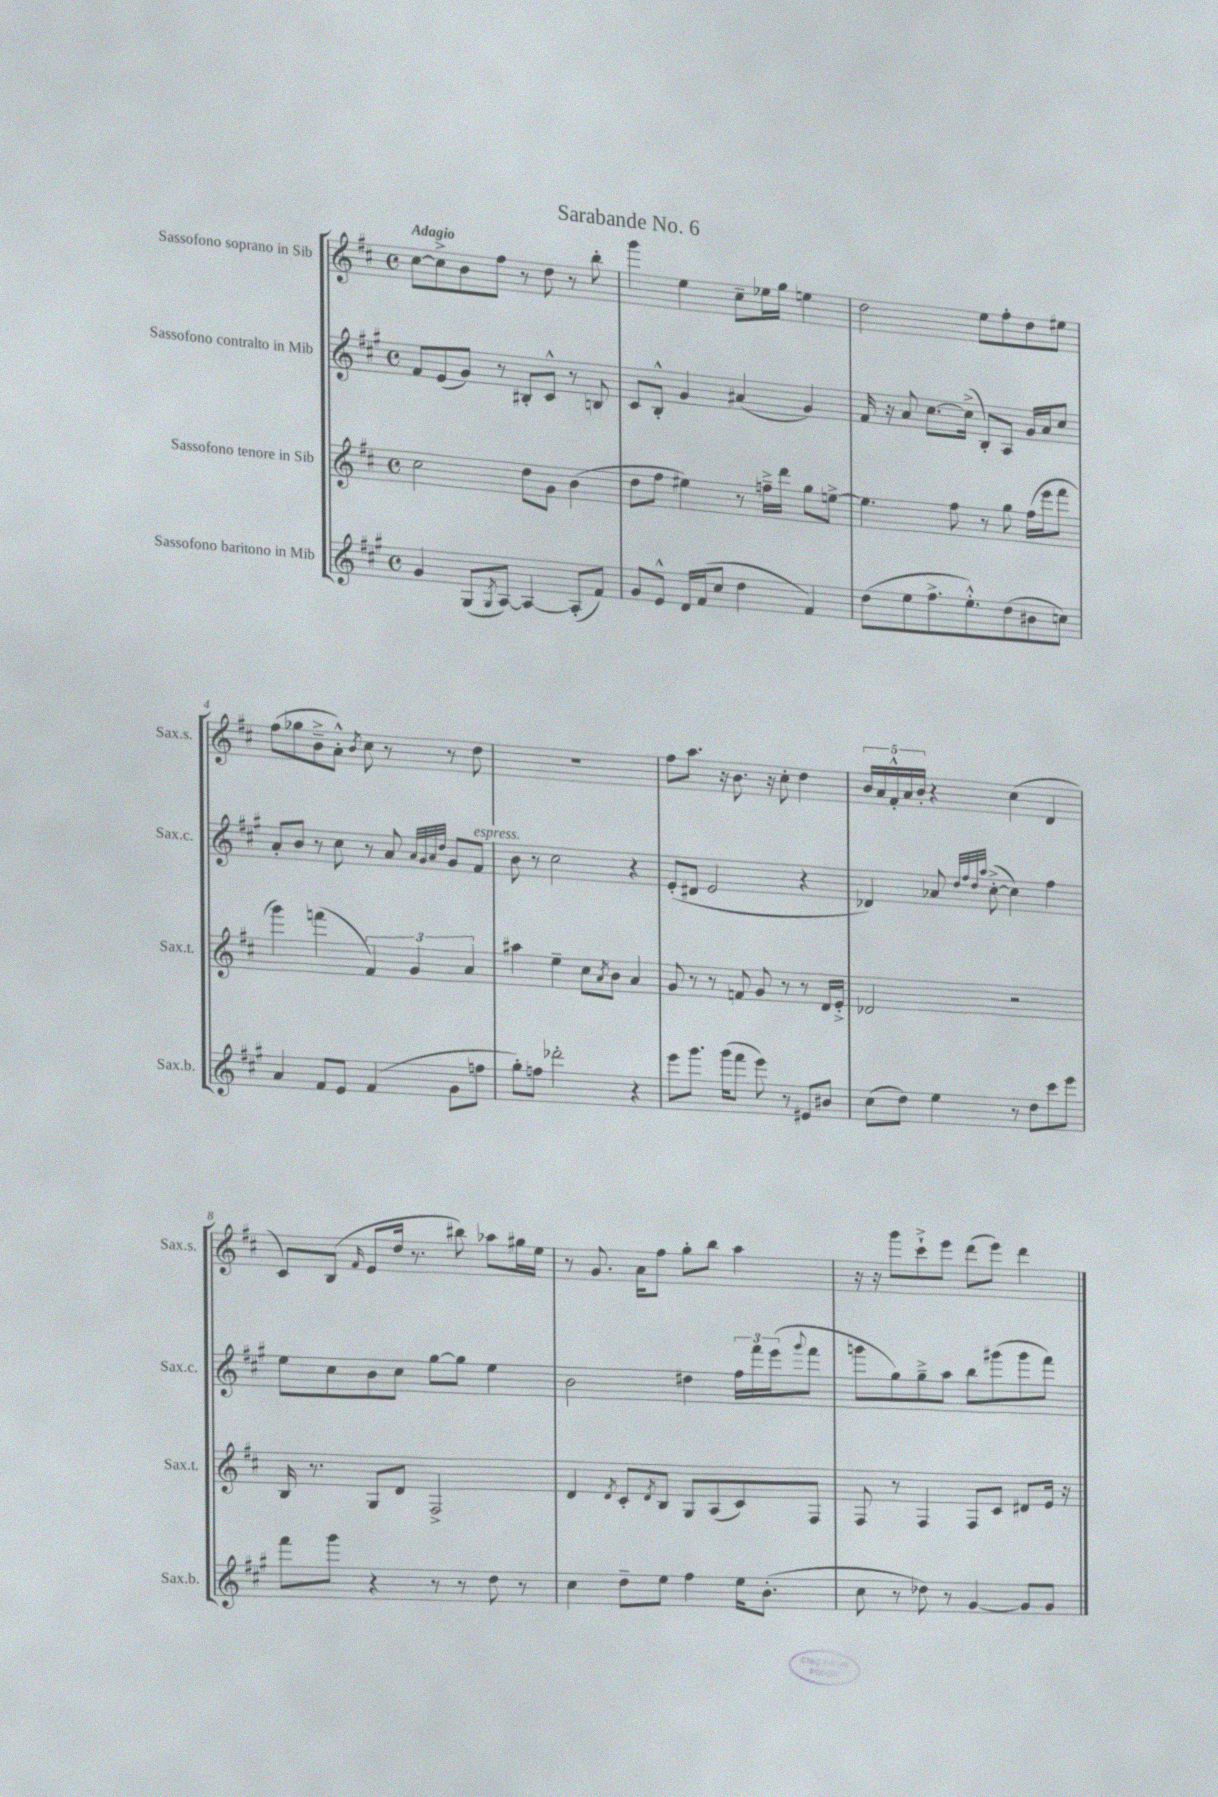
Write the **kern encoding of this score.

**kern	**kern	**kern	**kern
*staff4	*staff3	*staff2	*staff1
*clefG2	*clefG2	*clefG2	*clefG2
*k[f#c#g#]	*k[f#c#]	*k[f#c#g#]	*k[f#c#]
*M4/4	*M4/4	*M4/4	*M4/4
*met(c)	*met(c)	*met(c)	*met(c)
4g#	2cc#	8f#	[8cc#
.	.	(8e	8cc#^]
(8G#	.	8g#)	8b
8qG#	.	.	.
[8A)	.	8r	8ff#
4A_	8dd	8B#'	8r
.	8g	8c#^^	8dd
(8A']	(4b	8r	8r
8f#)	.	8B	8bb'
=	=	=	=
8g#	8dd	8c#	4ggg
8e^^	8ff#	8B'^^	.
16d	4ee#)	4g#	4ee
(16f#	.	.	.
8cc#	.	.	.
4dd	8r	(4a#	8cc#~
.	16ff~^	.	16ee-
.	16ddd	.	16gg
4f#)	8gg	4g#)	4ee
.	[8ee^	.	.
=	=	=	=
(8dd	4.ee]	16f#	2dd
.	.	16r	.
8ee	.	8a	.
8.ff#^	.	[8.cc#	.
.	8ff#	.	.
8.ee'^^)	.	(16cc#^]	.
.	8r	8B')	8ee
(8dd	8gg	8A	8ff#'
8b#	(16ff#	16g#	8dd
.	16eee	16a	.
8cc)	8fff#	8cc#	8ee#
=	=	=	=
4a	4ggg)	8a'	(8ff#
.	.	8b	8gg-
8f#	(4fff	8r	8b~^
8e	.	8cc#	8a'^^)
.	.	.	8qb
(4f#	6f#)	8r	8cc#
.	.	8a	8r
.	6g	.	.
.	.	32qqa	.
.	.	32qqg#	.
.	.	32qqa	.
.	.	32qqdd	.
8g#	.	8g#	8r
.	6a	.	.
8ff	.	8f#	8dd
=	=	=	=
8gg#')	4aa#	8b	1r
8ff	.	8r	.
2ddd-'	4ee~	2cc#	.
.	8cc#	.	.
.	8qa	.	.
.	8b	.	.
4r	4a	4r	.
=	=	=	=
8eee	8g	(8e'	8ff#
8.ggg#	8r	8d#	8.aa
.	8r	2e	.
(16ggg#	.	.	16r
8fff#	8f	.	8.b
8eee)	8g	.	.
.	.	.	16r
8r	8r	.	8cc#'
8e#	8r	4r	4dd
8b#	16d	.	.
.	16e'^	.	.
=	=	=	=
(8cc#	2d-	4d-)	20b
.	.	.	20a
.	.	.	20f#'^^
8dd)	.	.	.
.	.	.	20a
.	.	.	20b'
4ee	.	8a-	4r
.	.	32qqdd	.
.	.	32qqff#	.
.	.	32qqdd	.
.	.	32qqaa	.
.	.	([8cc#'^	.
8r	2r	4cc#])	(4cc#
8dd	.	.	.
8ccc#	.	4ff#	4d
8eee	.	.	.
=	=	=	=
8fff#	16B	8ee	8c#)
.	8.r	.	.
8ggg#	.	8cc#	(8B
.	.	.	16qqf#
4r	8G	8b	8e
.	8d	8cc#	16dd
.	.	.	8.r
8r	2F#^	[8gg#	.
8r	.	8gg#]	8bb#)
8dd	.	4ee	8aa-
8r	.	.	16gg#
.	.	.	16ee
=	=	=	=
4cc#	4d	2b	8r
.	.	.	8.g
.	8qd	.	.
8dd~	8c#'	.	.
.	.	.	16a
.	8qd	.	.
8ee	8B	.	8ff#
4ff#	8G	4dd#	8gg'
.	(8A	.	8bb
16ee	8c#)	24ff#	4aa
.	.	24fff#	.
(8.b'	.	.	.
.	.	(24eee	.
.	.	8qqggg#	.
.	8F#	8fff#	.
=	=	=	=
8cc#	8F#	8ggg	16r
.	.	.	16r
8r	8r	8gg#)	8ggg
8dd-)	4F#	8gg#~^	8ccc#`^
8r	.	8aa	8eee
[4g#	8F#	8bb	(8ddd
.	8c#	(8ggg#	8eee)
8g#]	8d#	8ggg#	4ddd
8g#	16e	8fff#)	.
.	16r	.	.
==	==	==	==
*-	*-	*-	*-
